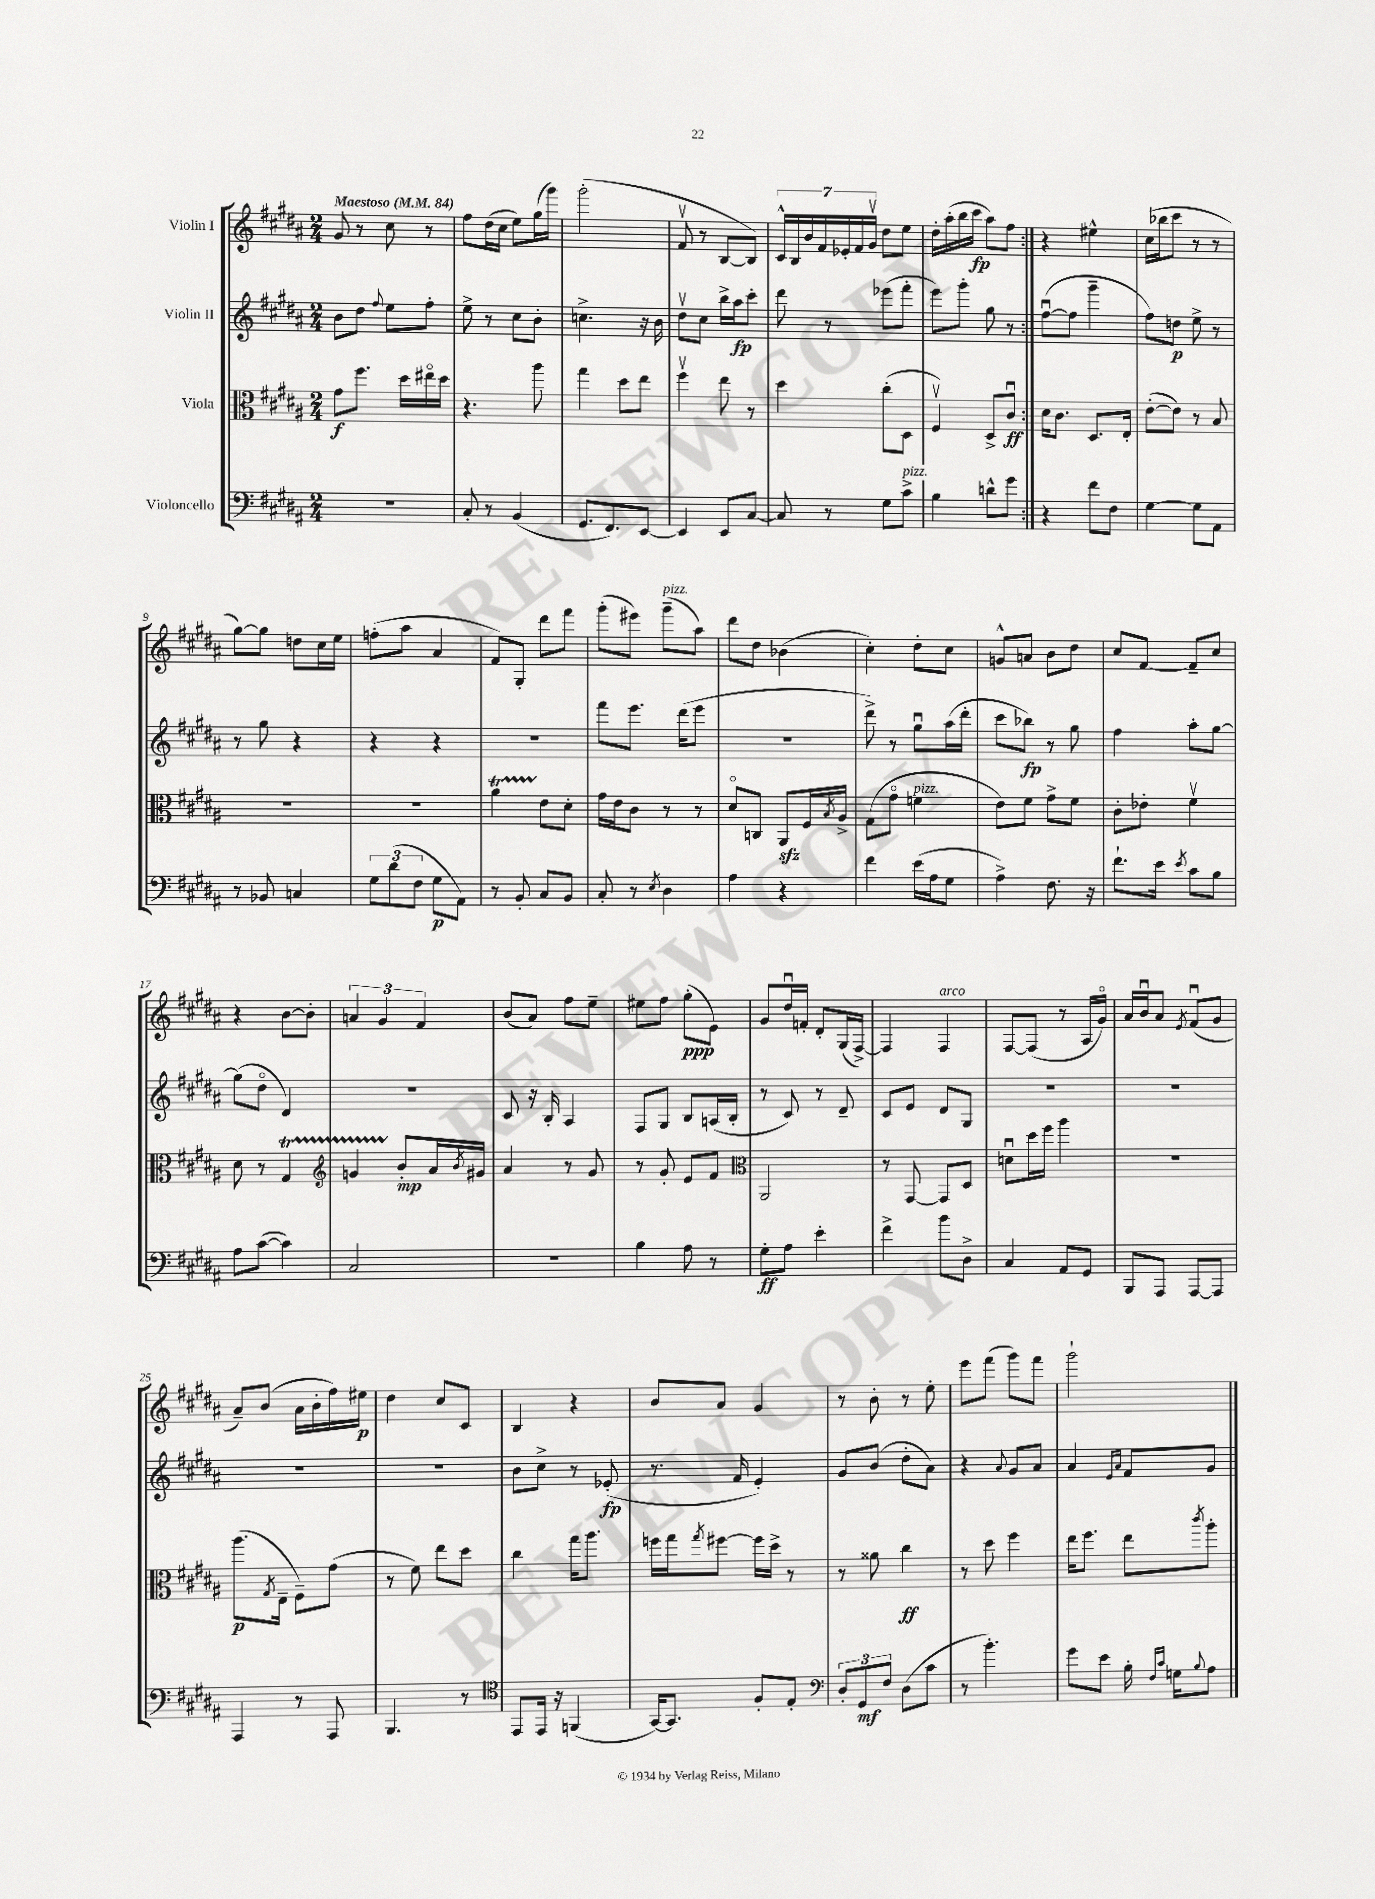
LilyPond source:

<<
\new StaffGroup <<
\new Staff = "s0" \with { instrumentName = "Violin I" } {
    \clef treble \key b \major \numericTimeSignature \time 2/4 \tempo "Maestoso" 4 = 84
    \repeat volta 2 { gis'8 r8 cis''8 r8 |
    fis''8 dis''16( cis''16 e''8) gis''16( gis'''16) |
    gis'''2-.( |
    fis'8\upbow r8 b8~ b8) |
    \tuplet 7/4 { cis'16-^ b16 b'16 fis'16 ees'16-. fis'16 gis'16\upbow } dis''8 e''8 |
    dis''16-. ais''16-.( b''16 cis'''16\fp ais''8) fis''8 | }
    r4 eis''4-^ |
    cis''16( bes''16 cis'''8 r8 r8 |
    gis''8~) gis''8 d''8 cis''16 e''16 |
    f''8-.( ais''8 ais'4 |
    fis'8) gis8-. dis'''8 fis'''8 |
    gis'''8-.( eis'''8) gis'''8--^\markup { \italic "pizz." }( ais''8) |
    dis'''8 dis''8 bes'4( |
    cis''4-.) dis''8-. cis''8 |
    g'8-^ a'8 b'8 dis''8 |
    cis''8 fis'8~ fis'8-- cis''8 |
    r4 b'8~ b'8-. |
    \tuplet 3/2 { a'4 gis'4 fis'4 } |
    b'8( ais'8) fis''8 e''8-- |
    eis''8 fis''8 gis''8-.\ppp( e'8) |
    gis'8 dis''16\downbow f'16-. dis'8-. gis16( fis16~->) |
    fis4 fis4^\markup { \italic "arco" } |
    fis8~ fis8( r8 ais16 gis'16\flageolet) |
    ais'16 b'16\downbow ais'8 \acciaccatura { e'8 } fis'8\downbow( gis'8 |
    ais'8--) b'8( ais'16 b'16-. fis''16) eis''16\p |
    dis''4 cis''8 cis'8 |
    b4 r4 |
    b'8 ais'8 gis'4 |
    r8 b'8-. r8 e''8-. |
    e'''8 fis'''8( gis'''8) fis'''8 |
    gis'''2-! \bar "|." |
}
\new Staff = "s1" \with { instrumentName = "Violin II" } {
    \clef treble \key b \major \numericTimeSignature \time 2/4
    \repeat volta 2 { b'8 dis''8 \appoggiatura { fis''8 } e''8 fis''8-. |
    e''8-> r8 cis''8 b'8-. |
    c''4.-> r16 b'16 |
    dis''8\upbow cis''8 b''16-> ais''16\fp cis'''8-. |
    dis'''8 r8 ees'''8( fis'''8-. |
    e'''8) gis'''8-. gis''8 r8 | }
    fis''8~\downbow( fis''8 gis'''4-- |
    fis''8) d''8\p e''8-> r8 |
    r8 gis''8 r4 |
    r4 r4 |
    r2 |
    fis'''8 e'''8. dis'''16( e'''8 |
    R2 |
    dis'''8->) r8 gis''8\downbow ais''16( dis'''16-. |
    cis'''8 bes''8\fp) r8 gis''8 |
    fis''4 ais''8-. gis''8~ |
    gis''8( dis''8\flageolet dis'4) |
    r2 |
    cis'8 r16 b16-. ais4 |
    fis8 gis8 b8 a16( b16-. |
    r8 cis'8) r8 dis'8-- |
    cis'8 e'8 dis'8 gis8 |
    R2 |
    R2 |
    R2 |
    R2 |
    b'8 cis''8-> r8 ees'8-.\fp( |
    r8. fis'16 e'4-.) |
    gis'8 b'8( dis''8-. ais'8) |
    r4 \appoggiatura { ais'8 } gis'8 ais'8 |
    ais'4 \grace { e'16 ais'16 } fis'8 gis'8 \bar "|." |
}
\new Staff = "s2" \with { instrumentName = "Viola" } {
    \clef alto \key b \major \numericTimeSignature \time 2/4
    \repeat volta 2 { gis'8\f fis''8. dis''16 eis''16\flageolet dis''16 |
    r4. ais''8 |
    gis''4 dis''8 e''8 |
    fis''4\upbow e''8 r8 |
    dis''4 cis''8-.( dis8 |
    fis4\upbow) dis8-> cis'8\downbow\ff | }
    dis'16 cis'8. dis8. e16-. |
    e'8~-.( e'8) r8 b8 |
    r2 |
    R2 |
    ais'4\startTrillSpan e'8\stopTrillSpan dis'8-. |
    gis'16 e'16 cis'8 r8 r8 |
    dis'8\flageolet c8 ais,8\sfz fis16 \acciaccatura { b8 } ais16-> |
    gis8( gis'8\flageolet f'4^\markup { \italic "pizz." } |
    e'8) fis'8 gis'8-> fis'8 |
    cis'8-. ees'8-. fis'4\upbow |
    dis'8 r8 gis4\startTrillSpan |
    \clef treble g'4 b'8-.\stopTrillSpan\mp ais'16 \acciaccatura { b'8 } gis'16 |
    ais'4 r8 gis'8 |
    r8 gis'8-. e'8 fis'8 |
    \clef alto ais,2 |
    r8 gis,8~ gis,8 dis8 |
    d'8\downbow dis''16 fis''16 ais''4 |
    R2 |
    ais''8.\p( \acciaccatura { gis8 } e16-- fis8--) gis'8( |
    r8 fis'8) e''8 dis''8 |
    cis''4 gis''16 ais''8. |
    f''16 gis''16 \acciaccatura { gis''8 } fis''8~ fis''16 dis''16-> r8 |
    r8 aisis'8 cis''4\ff |
    r8 dis''8 fis''4 |
    e''16 fis''8. e''8 \acciaccatura { cis'''8 } ais''8-. \bar "|." |
}
\new Staff = "s3" \with { instrumentName = "Violoncello" } {
    \clef bass \key b \major \numericTimeSignature \time 2/4
    \repeat volta 2 { r2 |
    cis8-. r8 b,4( |
    gis,8. fis,8.) e,8~ |
    e,4 e,8 cis8~ |
    cis8 r8 gis8 cis'8->^\markup { \italic "pizz." } |
    b4 d'8-^ gis'8 | }
    r4 fis'8 fis8 |
    gis4~ gis8 ais,8 |
    r8 bes,8 c4 |
    \tuplet 3/2 { gis8 dis'8( fis8 } gis8\p ais,8) |
    r8 b,8-. cis8 b,8 |
    cis8-. r8 \acciaccatura { e8 } dis4 |
    ais4 r4 |
    fis'4 e'16( ais16 gis8 |
    ais4->) fis8. r16 |
    fis'8.-! e'16 \acciaccatura { e'8 } cis'8 b8 |
    ais8 cis'8~( cis'4) |
    cis2 |
    R2 |
    b4 ais8 r8 |
    gis8-.\ff ais8 e'4-. |
    fis'4-> b'8 dis8-> |
    cis4 ais,8 gis,8 |
    b,,8 ais,,8 ais,,8~ ais,,8 |
    ais,,4 r8 ais,,8 |
    b,,4. r8 |
    \clef tenor e,8 e,16 r16 f,4( |
    gis,16~) gis,8. fis8-. e8-. |
    \clef bass \tuplet 3/2 { dis8-. gis,8\mf fis8 } dis8( cis'8 |
    r8 b'4.-.) |
    gis'8 e'8 b16-. \grace { fis16 cis'16 } g16 \appoggiatura { b8 } ais8 \bar "|." |
}
>>
>>
